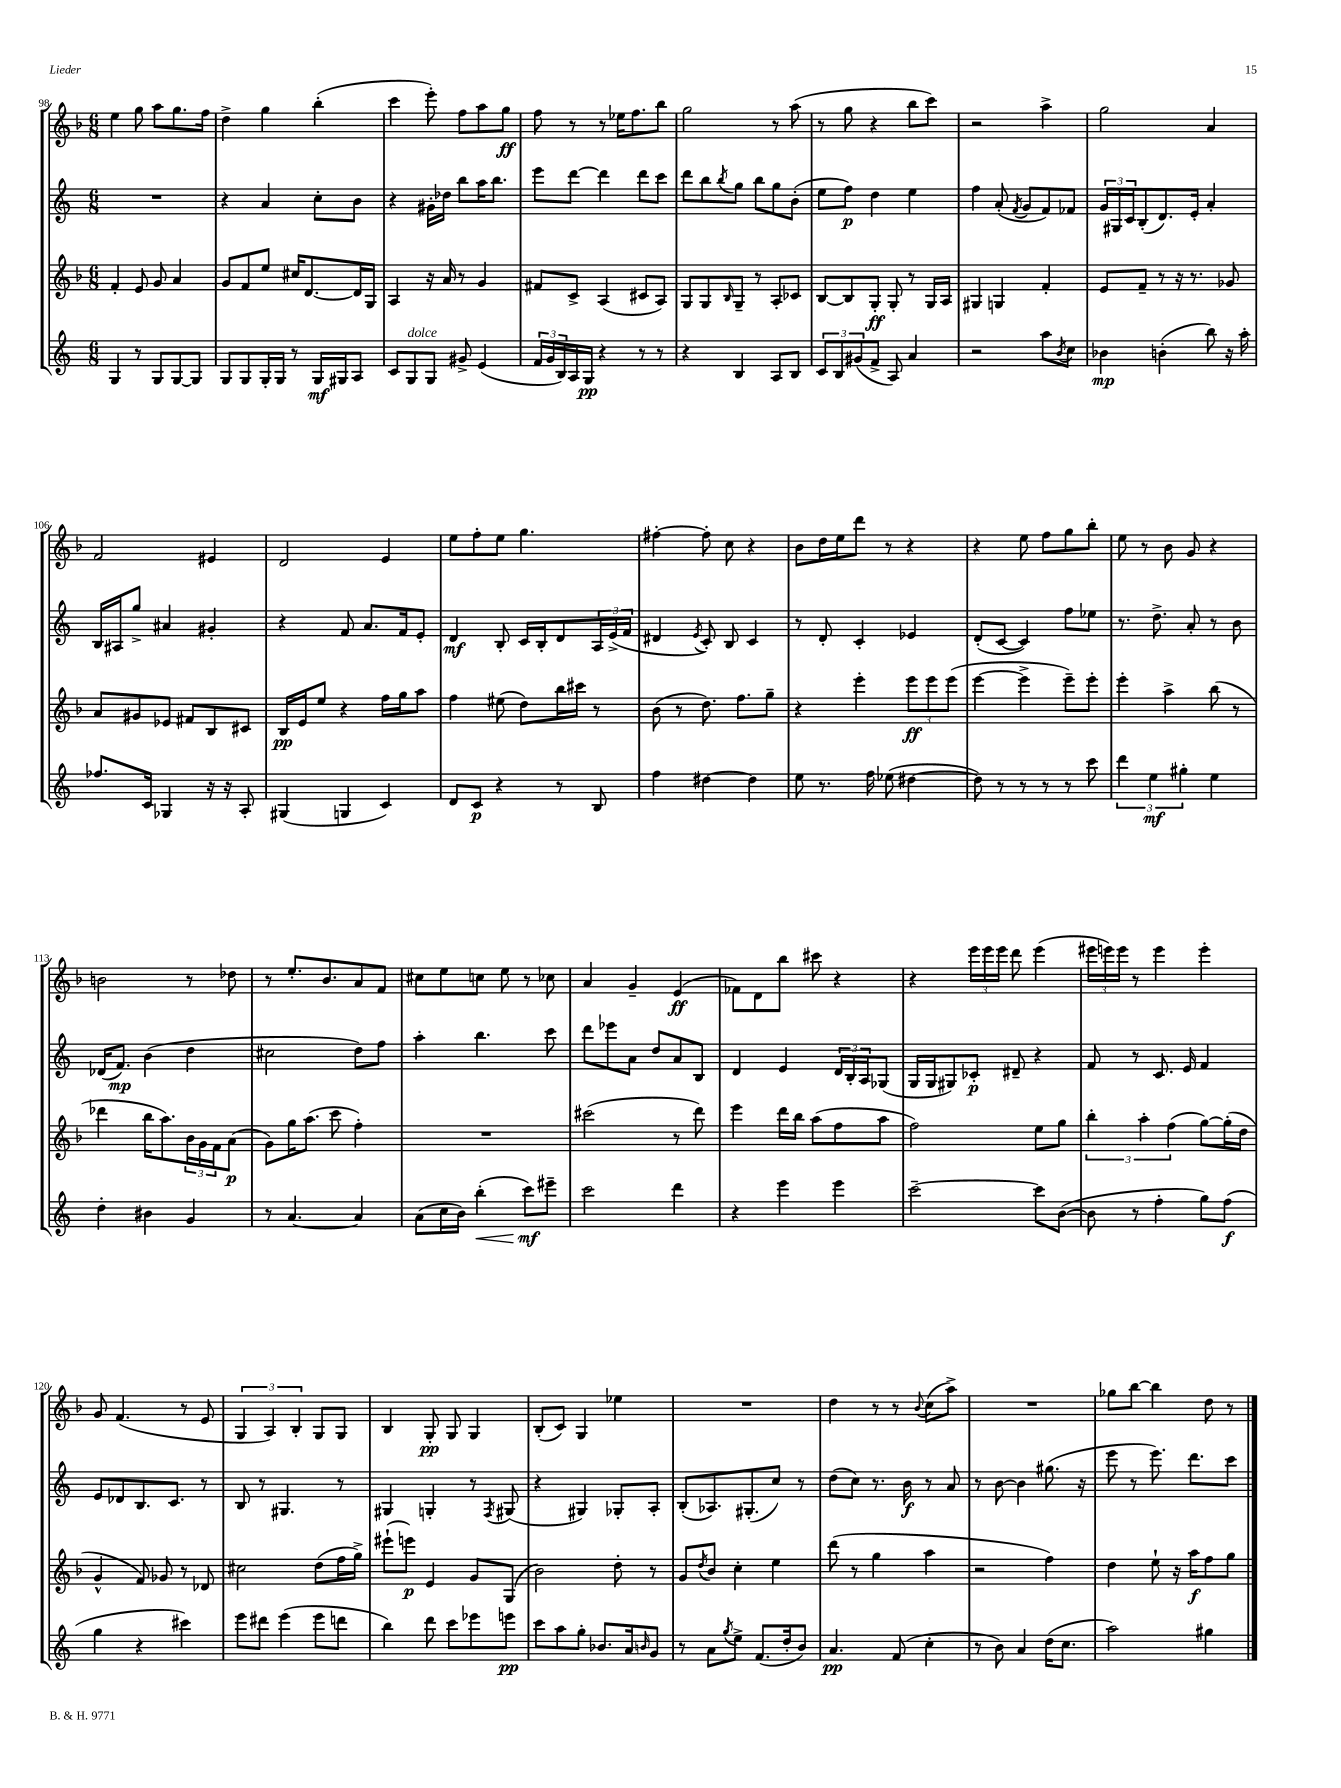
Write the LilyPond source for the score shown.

<<
\new StaffGroup <<
\new Staff = "s0" {
    \clef treble \key f \major \numericTimeSignature \time 6/8
    e''4 g''8 a''8 g''8. f''16 |
    d''4-> g''4 bes''4-.( |
    c'''4 e'''8-.) f''8 a''8 g''8\ff |
    f''8 r8 r8 ees''16 f''8. bes''8 |
    g''2 r8 a''8( |
    r8 g''8 r4 bes''8 c'''8) |
    r2 a''4-> |
    g''2 a'4 |
    f'2 eis'4 |
    d'2 e'4 |
    e''8 f''8-. e''8 g''4. |
    fis''4~-. fis''8-. c''8 r4 |
    bes'8 d''16 e''16 d'''8 r8 r4 |
    r4 e''8 f''8 g''8 bes''8-. |
    e''8 r8 bes'8 g'8 r4 |
    b'2 r8 des''8 |
    r8 e''8.-. bes'8. a'8 f'8 |
    cis''8 e''8 c''8 e''8 r8 ces''8 |
    a'4 g'4-- e'4\ff( |
    fes'8) d'8 bes''8 cis'''8 r4 |
    r4 \tuplet 3/2 { e'''16 e'''16 e'''16 } d'''8 e'''4( |
    \tuplet 3/2 { eis'''16 e'''16) e'''16 } r8 e'''4 e'''4-. |
    g'8 f'4.( r8 e'8 |
    \tuplet 3/2 { g4 a4) bes4-. } g8 g8 |
    bes4 g8-.\pp g8 g4 |
    bes8-.( c'8) g4 ees''4 |
    R2. |
    d''4 r8 r8 \appoggiatura { bes'8 } c''8( a''8->) |
    R2. |
    ges''8 bes''8~ bes''4 d''8 r8 \bar "|." |
}
\new Staff = "s1" {
    \clef treble \key c \major \numericTimeSignature \time 6/8
    R2. |
    r4 a'4 c''8-. b'8 |
    r4 gis'16-. des''16 b''8 a''16 b''8. |
    e'''8 d'''8~ d'''4 d'''8 c'''8 |
    d'''8 b''8 \acciaccatura { b''8 } g''8 b''8 g''8 b'8-.( |
    e''8 f''8\p) d''4 e''4 |
    f''4 a'8-.( \acciaccatura { f'8 } g'8 f'8) fes'8 |
    \tuplet 3/2 { g'16 gis16 c'16 } b8-.( d'8.) e'16-. a'4-. |
    b16 ais16 g''8-> ais'4 gis'4-. |
    r4 f'8 a'8. f'16 e'8-. |
    d'4\mf b8-. c'16 b16-. d'8 \tuplet 3/2 { a16 e'16->( f'16 } |
    dis'4 \acciaccatura { e'8 } c'8-.) b8 c'4 |
    r8 d'8-. c'4-. ees'4 |
    d'8-.( c'8~ c'4) f''8 ees''8 |
    r8. d''8.-> a'8-. r8 b'8 |
    des'16( f'8.\mp) b'4( d''4 |
    cis''2 d''8) f''8 |
    a''4-. b''4. c'''8 |
    d'''8 ees'''8 a'8 d''8 a'8 b8 |
    d'4 e'4 \tuplet 3/2 { d'16 b16-. a16 } ges8( |
    g16 g16 gis8) ces'8-.\p dis'8-- r4 |
    f'8 r8 c'8. e'16 f'4 |
    e'8 des'8 b8. c'8. r8 |
    b8 r8 gis4. r8 |
    gis4 g4-. r8 \acciaccatura { f8 } gis8( |
    r4 gis4) ges8-. a8-. |
    b8-.( aes8.) gis8.-.( c''8) r8 |
    d''8( c''8) r8. b'16\f r8 a'8 |
    r8 b'8~ b'4 gis''8.( r16 |
    e'''8 r8 e'''8.) d'''8. c'''8 \bar "|." |
}
\new Staff = "s2" {
    \clef treble \key f \major \numericTimeSignature \time 6/8
    f'4-. e'8 g'8 a'4 |
    g'8 f'8 e''8 cis''16 d'8.~ d'16 g16 |
    a4 r16 a'16 r8 g'4 |
    fis'8 c'8-> a4( cis'8 a8) |
    g8 g8 \grace { bes16 } g8-- r8 a8-. ces'8 |
    bes8~ bes8 g8-.\ff g8-. r8 g16 a16 |
    gis4 g4 f'4-. |
    e'8 f'8-- r8 r16 r8. ges'8 |
    a'8 gis'8 ees'8 fis'8 bes8 cis'8 |
    bes16\pp e'16 e''8 r4 f''16 g''16 a''8 |
    f''4 eis''8( d''8) bes''16 cis'''16 r8 |
    bes'8( r8 d''8.) f''8. g''8-- |
    r4 e'''4-. \tuplet 3/2 { e'''8\ff e'''8 e'''8( } |
    e'''4~ e'''4-> e'''8--) e'''8-. |
    e'''4-. a''4-> bes''8( r8 |
    des'''4 bes''16 a''8.) \tuplet 3/2 { bes'16 g'16 f'16 } a'8\p( |
    g'8) g''16 a''8.( c'''8 f''4-.) |
    R2. |
    cis'''2( r8 d'''8) |
    e'''4 d'''16 bes''16 a''8( f''8 a''8 |
    f''2) e''8 g''8 |
    \tuplet 3/2 { bes''4-. a''4-. f''4( } g''8~) g''16-.( d''16 |
    g'4-^ f'8) ges'8 r8 des'8 |
    cis''2 d''8( f''16 g''16->) |
    eis'''8-!( e'''8\p) e'4 g'8 g8( |
    bes'2) d''8-. r8 |
    g'8 \acciaccatura { d''8 } bes'8 c''4-. e''4 |
    d'''8( r8 g''4 a''4 |
    r2 f''4) |
    d''4 e''8-! r16 a''16\f f''8 g''8 \bar "|." |
}
\new Staff = "s3" {
    \clef treble \key c \major \numericTimeSignature \time 6/8
    g4 r8 g8 g8~ g8 |
    g8 g8 g16-. g16 r8 g16\mf gis16 a8 |
    c'8 g8^\markup { \italic "dolce" } g8 gis'8-> e'4( |
    \tuplet 3/2 { f'16 g'16 b16) } a16 g16\pp r4 r8 r8 |
    r4 b4 a8 b8 |
    \tuplet 3/2 { c'8 b8 gis'8( } f'8-> a8) a'4 |
    r2 a''8 \acciaccatura { b'8 } c''8 |
    bes'4\mp b'4-.( b''8) r16 a''16-. |
    fes''8. c'16 ges4 r16 r16 a8-. |
    gis4( g4 c'4) |
    d'8 c'8\p r4 r8 b8 |
    f''4 dis''4~ dis''4 |
    e''8 r8. f''16 ees''8( dis''4~ |
    dis''8) r8 r8 r8 r8 c'''8 |
    \tuplet 3/2 { d'''4 e''4\mf gis''4-. } e''4 |
    d''4-. bis'4 g'4 |
    r8 a'4.~ a'4 |
    a'8( c''16 b'16) b''4-.\<( c'''8\mf\!) eis'''8-- |
    c'''2 d'''4 |
    r4 e'''4 e'''4 |
    c'''2~-- c'''8 b'8~( |
    b'8 r8 f''4-. g''8) f''8\f( |
    g''4 r4 cis'''4) |
    e'''8 dis'''8 e'''4( e'''8 d'''8 |
    b''4) d'''8 c'''8 ees'''8 e'''8\pp |
    c'''8 a''8 g''8-. bes'8. a'16 \grace { b'16 } g'8 |
    r8 a'8 \acciaccatura { g''8 } e''8-> f'8.( d''16-. b'8) |
    a'4.\pp f'8( c''4-. |
    r8 b'8) a'4 d''16( c''8. |
    a''2) gis''4 \bar "|." |
}
>>
>>
\layout { \context { \Score currentBarNumber = #98 } }
